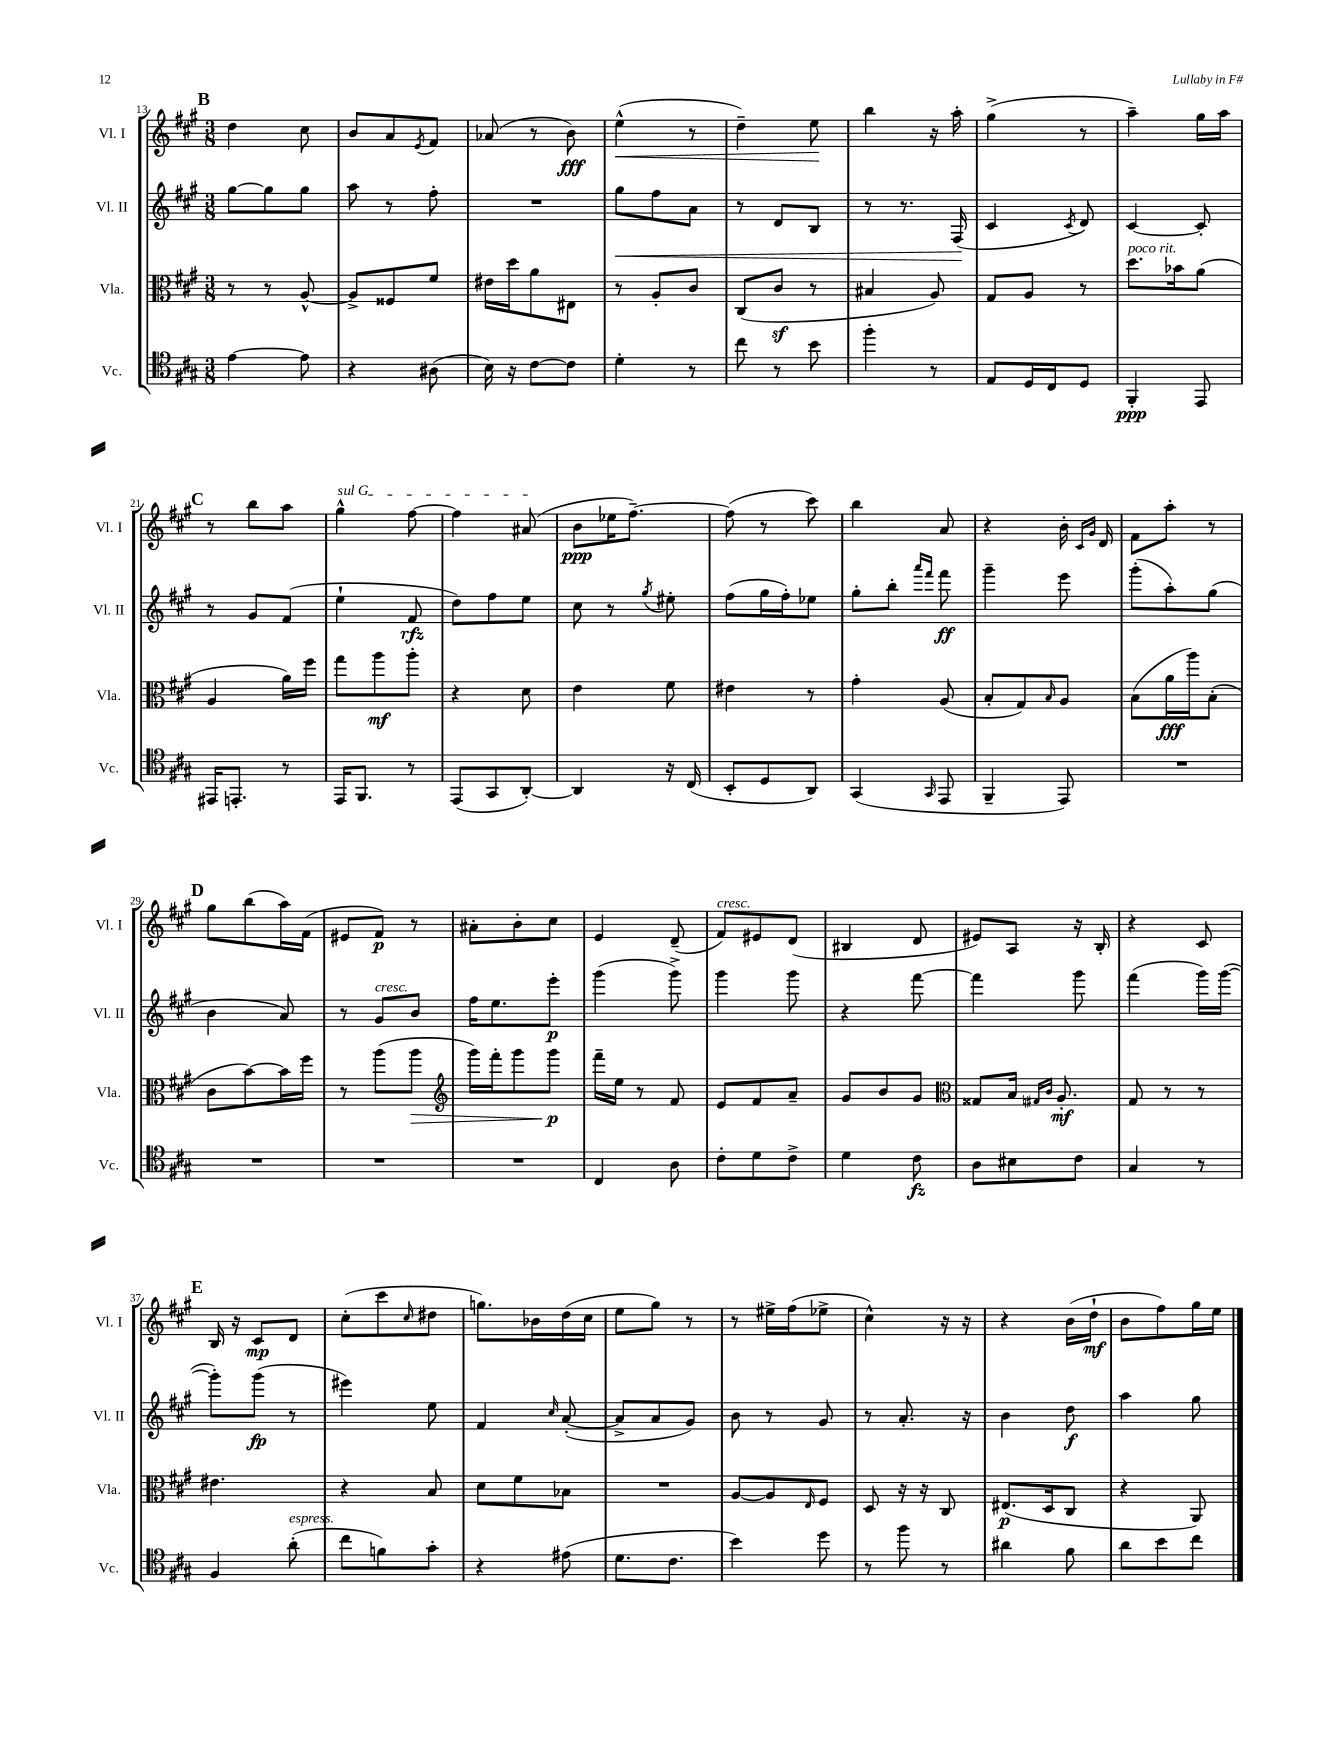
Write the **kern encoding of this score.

**kern	**dynam	**kern	**dynam	**kern	**dynam	**kern	**dynam
*part4	*part4	*part3	*part3	*part2	*part2	*part1	*part1
*staff4	*staff4	*staff3	*staff3	*staff2	*staff2	*staff1	*staff1
*I"Vc.	*	*I"Vla.	*	*I"Vl. II	*	*I"Vl. I	*
*I'Vc.	*	*I'Vla.	*	*I'Vl. II	*	*I'Vl. I	*
*clefC4	*	*clefC3	*	*clefG2	*	*clefG2	*
*k[f#c#g#]	*	*k[f#c#g#]	*	*k[f#c#g#]	*	*k[f#c#g#]	*
*M3/8	*	*M3/8	*	*M3/8	*	*M3/8	*
!!LO:REH:place=s1:t=B
=13	=13	=13	=13	=13	=13	=13	=13
[4e\	.	8r	.	[8gg#\L	.	4dd\	.
.	.	8r	.	8gg#\]	.	.	.
8e\]	.	[8A^^/	.	8gg#\J	.	8cc#\	.
=14	=14	=14	=14	=14	=14	=14	=14
4r	.	8A^/L]	.	8aa\	.	8b/L	.
.	.	8F##X/	.	8r	.	8a/	.
.	.	.	.	.	.	8qe/	.
(8A#X\	.	8f#/J	.	8ff#'\	.	8f#/J	.
=15	=15	=15	=15	=15	=15	=15	=15
16B\)	.	16e#X\LL	.	4.r	.	(8a-X/	.
16r	.	16dd\J	.	.	.	.	.
[8c#\L	.	8a\	.	.	.	8r	.
8c#\J]	.	8E#X\J	.	.	.	8b\)	fff
=16	=16	=16	=16	=16	=16	=16	=16
!	!	!	!	!	!LO:HP:b	!	!LO:HP:b
4d'\	.	8r	.	8gg#\L	<	(4ee^^\	<
.	.	8A'/L	.	8ff#\	.	.	.
8r	.	8c#/J	.	8a\J	.	8r	.
=17	=17	=17	=17	=17	=17	=17	=17
8cc#\	.	(8C#/L	.	8r	.	4dd~\)	.
8r	.	8c#z/J	.	8d/L	.	.	.
8b\	.	8r	.	8B/J	.	8ee\	.
.	.	.	.	.	.	.	[
=18	=18	=18	=18	=18	=18	=18	=18
4ff#'\	.	4B#X/	.	8r	.	4bb\	.
.	.	.	.	8.r	.	.	.
8r	.	8A/)	.	.	.	16r	.
.	.	.	.	(16F#/	.	16aa'\	.
.	.	.	.	.	[	.	.
=19	=19	=19	=19	=19	=19	=19	=19
8E/L	.	8G#/L	.	4c#/	.	(4gg#^\	.
16D/L	.	8A/J	.	.	.	.	.
16C#/J	.	.	.	.	.	.	.
.	.	.	.	8qc#/	.	.	.
8D/J	.	8r	.	8d/)	.	8r	.
=20	=20	=20	=20	=20	=20	=20	=20
!	!	!LO:TX:a:i:t=poco rit.	!	!	!	!	!
4FF#'/	ppp	8.dd\L	.	[4c#/	.	4aa~\)	.
.	.	16b-X\k	.	.	.	.	.
8EE/	.	(8a\J	.	8c#'/]	.	16gg#\LL	.
.	.	.	.	.	.	16aa\JJ	.
!!LO:LB:g=z
!!LO:REH:place=s1:t=C
=21	=21	=21	=21	=21	=21	=21	=21
16EE#X/KL	.	4A/	.	8r	.	8r	.
8.EEn'/J	.	.	.	.	.	.	.
.	.	.	.	8g#/L	.	8bb\L	.
8r	.	16a\LL)	.	(8f#/J	.	8aa\J	.
.	.	16ff#\JJ	.	.	.	.	.
=22	=22	=22	=22	=22	=22	=22	=22
!	!	!	!	!	!	!LO:TX:a:i:t=sul G	!
16EE/KL	.	8gg#\L	.	4ee`\	.	4gg#^^\	.
8.FF#/J	.	.	.	.	.	.	.
.	.	8aa\	mf	.	.	.	.
8r	.	8aa'\J	.	8f#/	rfz	[8ff#\	.
=23	=23	=23	=23	=23	=23	=23	=23
(8EE/L	.	4r	.	8dd\L)	.	4ff#\]	.
8GG#/	.	.	.	8ff#\	.	.	.
[8AA'/J)	.	8d\	.	8ee\J	.	(8a#X/	.
=24	=24	=24	=24	=24	=24	=24	=24
4AA/]	.	4e\	.	8cc#\	.	8b\L	ppp
.	.	.	.	8r	.	16ee-X\K	.
.	.	.	.	.	.	[8.ff#~\J)	.
.	.	.	.	8qgg#/	.	.	.
16r	.	8f#\	.	8ee#X'\	.	.	.
(16C#/	.	.	.	.	.	.	.
=25	=25	=25	=25	=25	=25	=25	=25
8BB'/L	.	4e#X\	.	(8ff#\L	.	(8ff#\]	.
8D/	.	.	.	16gg#\L	.	8r	.
.	.	.	.	16ff#'\J)	.	.	.
8AA/J)	.	8r	.	8ee-X\J	.	8ccc#\)	.
=26	=26	=26	=26	=26	=26	=26	=26
(4GG#/	.	4g#'\	.	8gg#'\L	.	4bb\	.
.	.	.	.	8bb'\J	.	.	.
.	.	.	.	16qqaaa/LL	.	.	.
16qqGG#/	.	.	.	16qqfff#/JJ	.	.	.
8EE/	.	(8A/	.	8fff#\	ff	8a/	.
=27	=27	=27	=27	=27	=27	=27	=27
4FF#~/	.	8B'/L	.	4ggg#~\	.	4r	.
.	.	8G#/)	.	.	.	.	.
.	.	16qqB/	.	.	.	.	.
8EE/)	.	8A/J	.	8eee\	.	16b'\	.
.	.	.	.	.	.	16qqc#/LL	.
.	.	.	.	.	.	16qqg#/JJ	.
.	.	.	.	.	.	16d/	.
=28	=28	=28	=28	=28	=28	=28	=28
4.r	.	(8B\L	.	(8ggg#'\L	.	8f#\L	.
.	.	16a\L	fff	8aa'\)	.	8aa'\J	.
.	.	16aa\J)	.	.	.	.	.
.	.	(8B'\J	.	(8gg#\J	.	8r	.
!!LO:LB:g=z
!!LO:REH:place=s1:t=D
=29	=29	=29	=29	=29	=29	=29	=29
4.r	.	8c#\L	.	4b\	.	8gg#\L	.
.	.	[8b\)	.	.	.	(8bb\	.
.	.	16b\L]	.	8a/)	.	16aa\L)	.
.	.	16ff#\JJ	.	.	.	(16f#\JJ	.
=30	=30	=30	=30	=30	=30	=30	=30
4.r	.	8r	.	8r	.	8e#X/L	.
!	!	!	!	!LO:TX:a:i:t=cresc.	!	!	!
.	.	(8aa\L	.	8g#/L	.	8f#/J)	p
!	!	!	!LO:HP:b	!	!	!	!
.	.	8aa\J	>	8b/J	.	8r	.
=31	=31	=31	=31	=31	=31	=31	=31
*	*	*clefG2	*	*	*	*	*
4.r	.	16ggg#\LL)	.	16ff#\KL	.	8a#X'\L	.
.	.	16fff#'\J	.	8.ee\	.	.	.
.	.	8ggg#\	.	.	.	8b'\	.
.	.	8ggg#\J	p	8eee'\J	p	8cc#\J	.
.	.	.	]	.	.	.	.
=32	=32	=32	=32	=32	=32	=32	=32
4C#/	.	16fff#~\LL	.	(4ggg#\	.	4e/	.
.	.	16ee\JJ	.	.	.	.	.
.	.	8r	.	.	.	.	.
8A\	.	8f#/	.	8ggg#^\)	.	(8d~/	.
=33	=33	=33	=33	=33	=33	=33	=33
!	!	!	!	!	!	!LO:TX:a:i:t=cresc.	!
8c#'\L	.	8e/L	.	4ggg#\	.	8f#/L)	.
8d\	.	8f#/	.	.	.	8e#X/	.
8c#^\J	.	8a~/J	.	8ggg#\	.	(8d/J	.
=34	=34	=34	=34	=34	=34	=34	=34
4d\	.	8g#/L	.	4r	.	4B#X/	.
.	.	8b/	.	.	.	.	.
8c#\	fz	8g#/J	.	[8fff#\	.	8d/	.
=35	=35	=35	=35	=35	=35	=35	=35
*	*	*clefC3	*	*	*	*	*
8A\L	.	8G##X/L	.	4fff#\]	.	8e#X/L)	.
8B#X\	.	16B/Jk	.	.	.	8A/J	.
.	.	16qqG#X/LL	.	.	.	.	.
.	.	16qqc#/JJ	.	.	.	.	.
.	.	8.A'/	mf	.	.	.	.
8c#\J	.	.	.	8ggg#\	.	16r	.
.	.	.	.	.	.	16B'/	.
=36	=36	=36	=36	=36	=36	=36	=36
4G#/	.	8G#/	.	(4fff#\	.	4r	.
.	.	8r	.	.	.	.	.
8r	.	8r	.	16ggg#\LL)	.	8c#/	.
.	.	.	.	([16ggg#\JJ	.	.	.
!!LO:LB:g=z
!!LO:REH:place=s1:t=E
=37	=37	=37	=37	=37	=37	=37	=37
4F#/	.	4.e#X\	.	8ggg#'\L])	.	16B/	.
.	.	.	.	.	.	16r	.
.	.	.	.	(8ggg#\J	fp	8c#/L	mp
!LO:TX:a:i:t=espress.	!	!	!	!	!	!	!
(8a'\	.	.	.	8r	.	8d/J	.
=38	=38	=38	=38	=38	=38	=38	=38
8cc#\L	.	4r	.	4eee#X\)	.	(8cc#'\L	.
8fn\)	.	.	.	.	.	8ccc#\	.
.	.	.	.	.	.	16qqcc#/	.
8g#'\J	.	8B/	.	8ee\	.	8dd#X\J	.
=39	=39	=39	=39	=39	=39	=39	=39
4r	.	8d\L	.	4f#/	.	8.ggn\L)	.
.	.	8f#\	.	.	.	.	.
.	.	.	.	.	.	16b-X\L	.
.	.	.	.	16qqcc#/	.	.	.
(8e#X\	.	8B-X\J	.	([8a'/	.	(16dd\	.
.	.	.	.	.	.	16cc#\JJ	.
=40	=40	=40	=40	=40	=40	=40	=40
8.d\L	.	4.r	.	8a^/L]	.	8ee\L	.
.	.	.	.	8a/	.	8gg#\J)	.
8.c#\J	.	.	.	.	.	.	.
.	.	.	.	8g#/J)	.	8r	.
=41	=41	=41	=41	=41	=41	=41	=41
4b\)	.	[8A/L	.	8b\	.	8r	.
.	.	8A/]	.	8r	.	16ee#X^\LL	.
.	.	.	.	.	.	(16ff#\J	.
.	.	16qqE/	.	.	.	.	.
8dd\	.	8F#/J	.	8g#/	.	8ee-X^\J	.
=42	=42	=42	=42	=42	=42	=42	=42
8r	.	8D/	.	8r	.	4cc#^^\)	.
8ff#\	.	16r	.	8.a'/	.	.	.
.	.	16r	.	.	.	.	.
8r	.	8C#/	.	.	.	16r	.
.	.	.	.	16r	.	16r	.
=43	=43	=43	=43	=43	=43	=43	=43
4a#X\	.	(8.E#X/L	p	4b\	.	4r	.
.	.	16D/k	.	.	.	.	.
8f#\	.	8C#/J	.	8dd\	f	(16b\LL	.
.	.	.	.	.	.	16dd`\JJ	mf
=44	=44	=44	=44	=44	=44	=44	=44
8a\L	.	4r	.	4aa\	.	8b\L	.
8b\	.	.	.	.	.	8ff#\)	.
8cc#\J	.	8AA/)	.	8gg#\	.	16gg#\L	.
.	.	.	.	.	.	16ee\JJ	.
==	==	==	==	==	==	==	==
*-	*-	*-	*-	*-	*-	*-	*-
